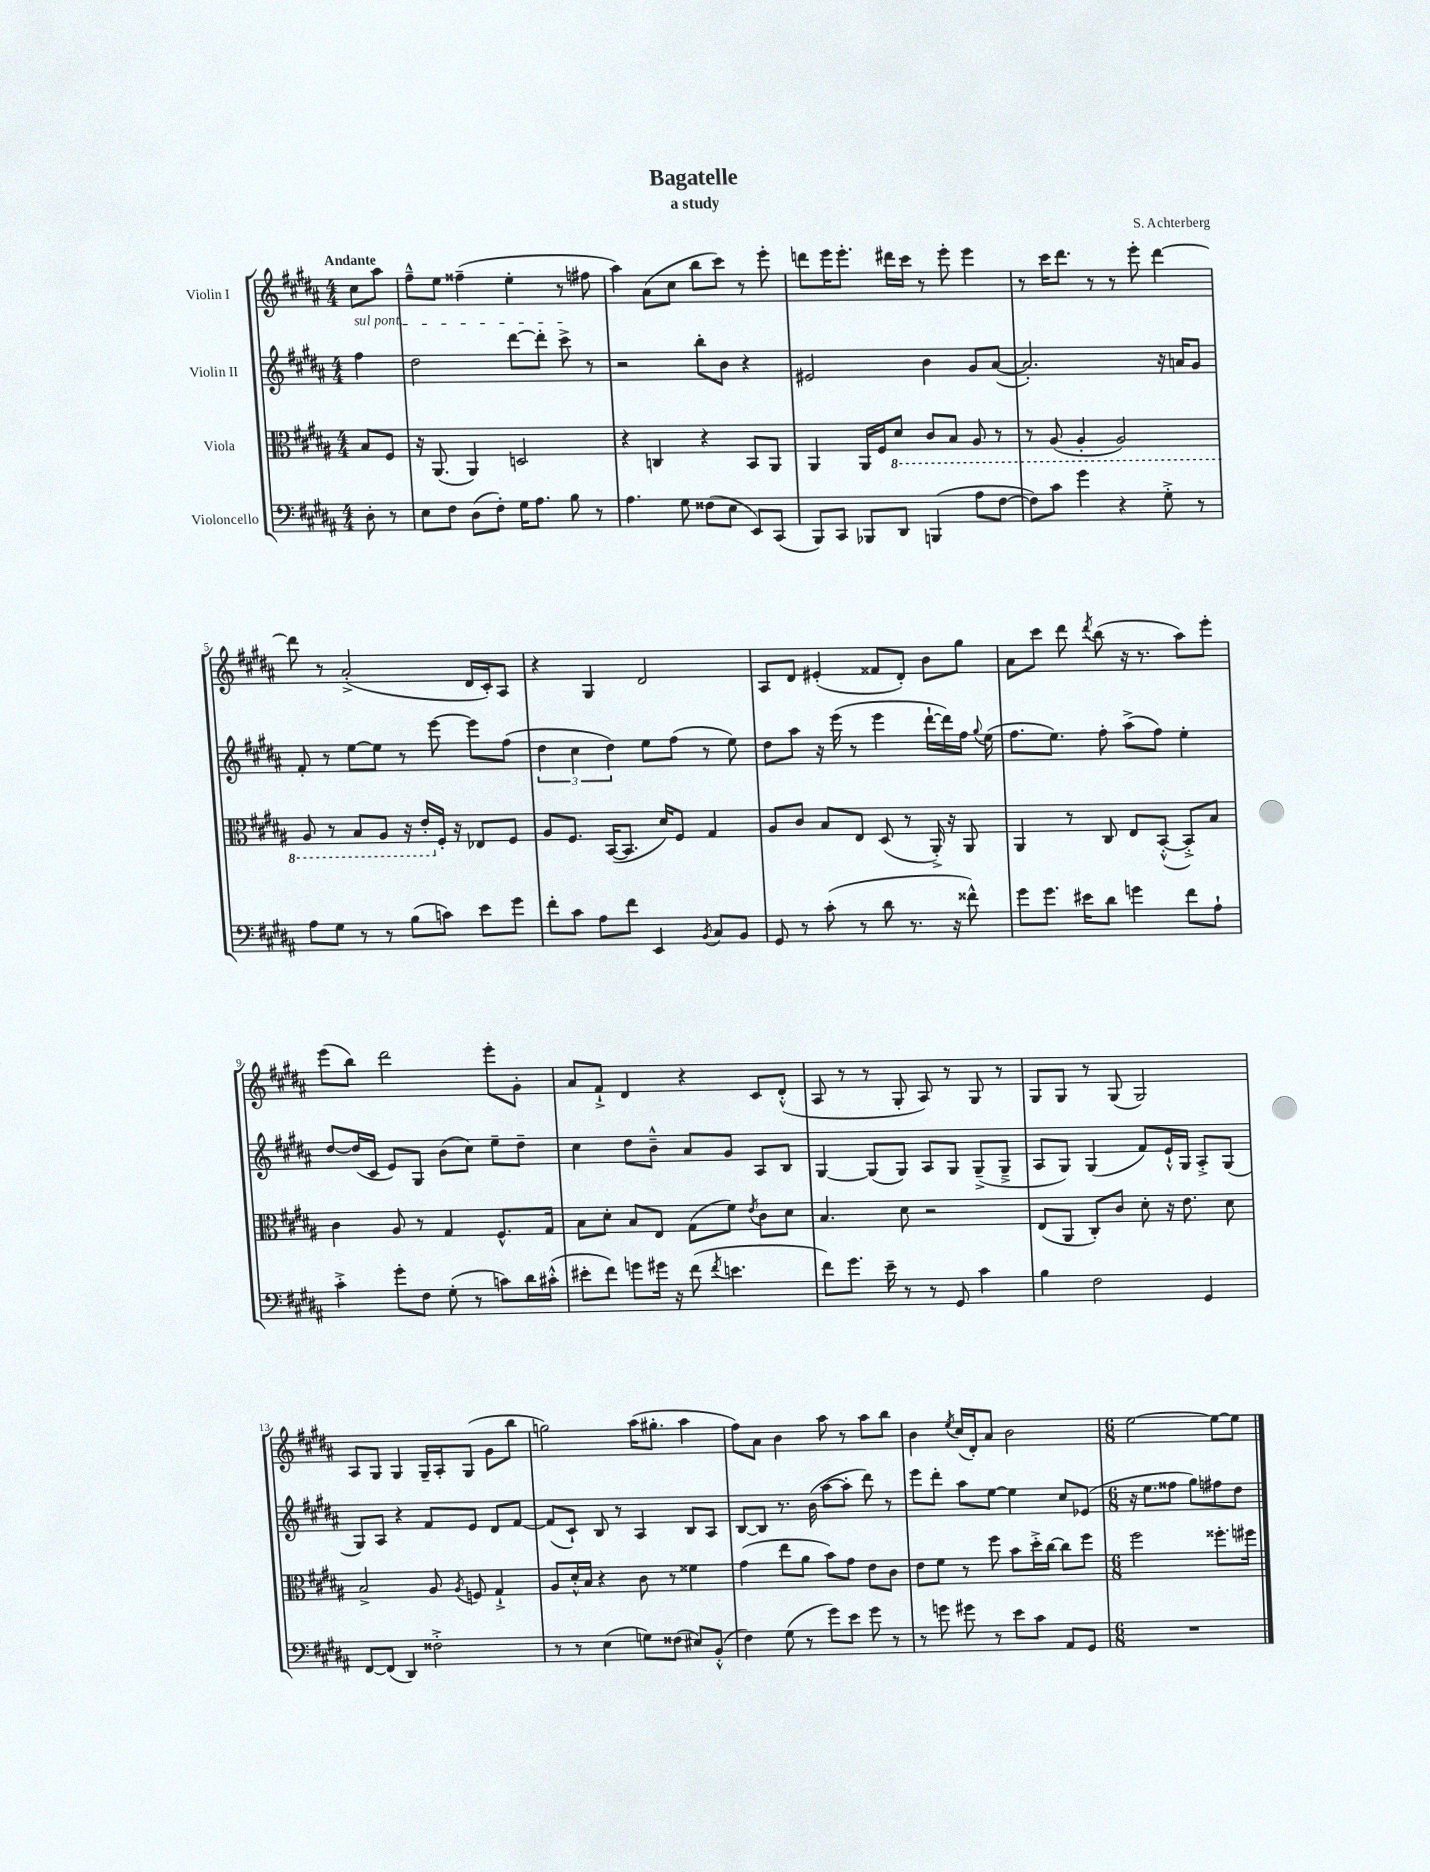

**kern	**kern	**kern	**kern
*staff4	*staff3	*staff2	*staff1
*clefF4	*clefC3	*clefG2	*clefG2
*k[f#c#g#d#a#]	*k[f#c#g#d#a#]	*k[f#c#g#d#a#]	*k[f#c#g#d#a#]
*M4/4	*M4/4	*M4/4	*M4/4
8D#'	8B	4ff#	8cc#
8r	8F#	.	8aa#
=	=	=	=
8E	16r	2dd#	8ff#~^^
.	(8.AA#	.	.
8F#	.	.	8ee
(8D#	4AA#)	.	(4ff##~
8F#')	.	.	.
16G#	2D	[8ddd#	4ee'
8.A#	.	.	.
.	.	8ddd#']	.
8B	.	8ccc#^	8r
8r	.	8r	8ff#
=	=	=	=
4.A#	4r	2r	4aa#)
.	4C	.	(8a#
8G#	.	.	8cc#
(8F##	4r	8bb'	8bb
8E	.	8b	8ccc#)
8EE)	8BB	4r	8r
(8CC#	8AA#	.	8eee'
=	=	=	=
8BBB)	4AA#	2e#	8ddd
8CC#	.	.	16eee
.	.	.	8.eee'
8BBB-	16AA#	.	.
.	16F#	.	.
8DD#	8D#	.	16ddd#
.	.	.	16ccc#
(4BBB	8C#	4b	8r
.	8BB	.	8eee'
8A#	8AA#	8g#	4eee
[8F#	8r	([8a#	.
=	=	=	=
8F#])	8r	2.a#'])	8r
8c#	(8AA#	.	16ccc#
.	.	.	8.ddd#
4g#	4AA#'	.	.
.	.	.	8r
4r	2AA#)	.	8r
.	.	.	8eee'
8G#'^	.	16r	[4ddd#
.	.	16a	.
8r	.	8g#	.
=	=	=	=
8A#	8AA#	8f#'	8ddd#]
8G#	8r	8r	8r
8r	8BB	[8ee	(2a#'^
8r	8AA#	8ee]	.
(8B	16r	8r	.
.	16E'	.	.
8c)	16F#'	[8eee	.
.	16r	.	.
8e	8E-	8eee]	16d#
.	.	.	16c#')
8g#	8F#	(8ff#	8A#
=	=	=	=
8f#'	8A#	6dd#	4r
8c#	8.F#	.	.
.	.	6cc#	.
8A#	.	.	4G#
.	([16BB	.	.
.	.	6dd#)	.
8f#	8.BB]	.	.
4EE	.	8ee	2d#
.	16d#)	.	.
.	8F#	(8ff#	.
8qBB	.	.	.
8C#	4G#	8r	.
8BB	.	8ee)	.
=	=	=	=
8GG#	8A#	8dd#	8A#
8r	8c#	8aa#	8d#
(8c#'	8B	16r	(4e#'
.	.	(16eee	.
8r	8E	8r	.
8d#	(8D#	4eee	8f##
8.r	8r	.	8d#')
.	16AA#'^)	[16ddd#`	8b
16r	16r	16ddd#])	.
8f##^^)	8AA#	16ff#	8gg#
.	.	8qqgg#	.
.	.	(16ee	.
=	=	=	=
8g#	4AA#	8.ff#	8a#
8.g#	.	.	8ccc#
.	.	8.ee)	.
.	8r	.	8ddd#
16e#	.	.	.
.	.	.	8qddd#
8d#	8C#	8ff#'	(8bb
4g	8E	(8aa#^	16r
.	.	.	8.r
.	([8BB'^^	8ff#)	.
8f#	8BB'^])	4ee'	8aa#)
8A#`	8B	.	8eee'
=	=	=	=
4c#'^	4c#	[8dd#	(8eee
.	.	(16dd#]	8bb)
.	.	16c#	.
8g#'	8A#	8e)	2ddd#
8F#	8r	8G#	.
(8G#'	4G#	(8b	.
8r	.	8cc#)	.
8c)	8.F#^^	8ee~	8eee'
16d#	.	8dd#~	8g#'
(16c#'^^	16G#	.	.
=	=	=	=
8e#'	8B	4cc#	8a#
8f#)	8d#'	.	8f#`^
8g	8B	8dd#	4d#
16g#	8E	8b~^^	.
16r	.	.	.
(8f#	(8G#	8a#	4r
8qf#	.	.	.
4.e	8f#)	8g#	.
.	8qe	.	.
.	8c#	8A#	8c#
.	8d#	8B	(8d#'^^
=	=	=	=
8f#)	4.B	[4G#	8A#
8.g#	.	.	8r
.	.	(8G#]	8r
16e~	.	.	.
8r	8d#	8G#)	8G#'
8r	2r	8A#	8A#)
8GG#	.	8G#	8r
4c#	.	(8G#~^	8G#
.	.	8G#~^	8r
=	=	=	=
4B	(8E	8A#	8G#
.	8AA#	8G#)	8G#
2F#	8C#')	(4G#	8r
.	8c#	.	(8G#
.	8d#'	8f#)	2G#)
.	16r	16e`^^	.
.	8.e	16G#	.
4GG#	.	8A#'^	.
.	8d#	(8G#	.
=	=	=	=
[8FF#	2B^	8G#)	8A#
(8FF#]	.	8A#	8G#
4DD#)	.	4r	4G#
2F##'^	8A#	8f#	16G#~
.	.	.	16A#'
.	8qA#	.	.
.	8F	8e	(8G#
.	4G#`^	8d#	8g#
.	.	[8f#	8bb
=	=	=	=
8r	8A#	(8f#]	2gg)
8r	16d#'^^	8c#`)	.
.	16B	.	.
(4E	4r	8B	.
.	.	8r	.
8G)	8c#	4A#	(16aa#
.	.	.	8.gg#'
(8F##	8r	.	.
8E#)	4f##	8B	4aa#
(8BB'^^	.	8A#	.
=	=	=	=
4F#)	(4g#	[8B	8ff#)
.	.	8B]	8a#
(8G#	8ee	8.r	4b
8r	8a#	.	.
.	.	(16b	.
8g#)	8b)	[8aa#	8aa#
8e	8g#	8aa#']	8r
8g#	8e	8ddd#)	8aa#
8r	8c#	8r	8bb
=	=	=	=
8r	8e	8eee	4b
8g	8f#	8ddd#'	.
.	.	.	8qee
8g#	8r	8aa#	(16cc#
.	.	.	16d#')
8r	8ff#	[8ee	8a#
8e	8b	4ee]	2b
8c#	16dd#'^	.	.
.	[16cc#	.	.
8AA#	8cc#]	8cc#	.
8GG#	8ff#	(8e-	.
=	=	=	=
*M6/8	*M6/8	*M6/8	*M6/8
2.r	2ff#	16r	[2ee
.	.	8.ee	.
.	.	8ff##	.
.	.	8gg#)	.
.	8.ff##'	8ff#	8ee_
.	.	8dd#	8ee]
.	16ff#	.	.
==	==	==	==
*-	*-	*-	*-
